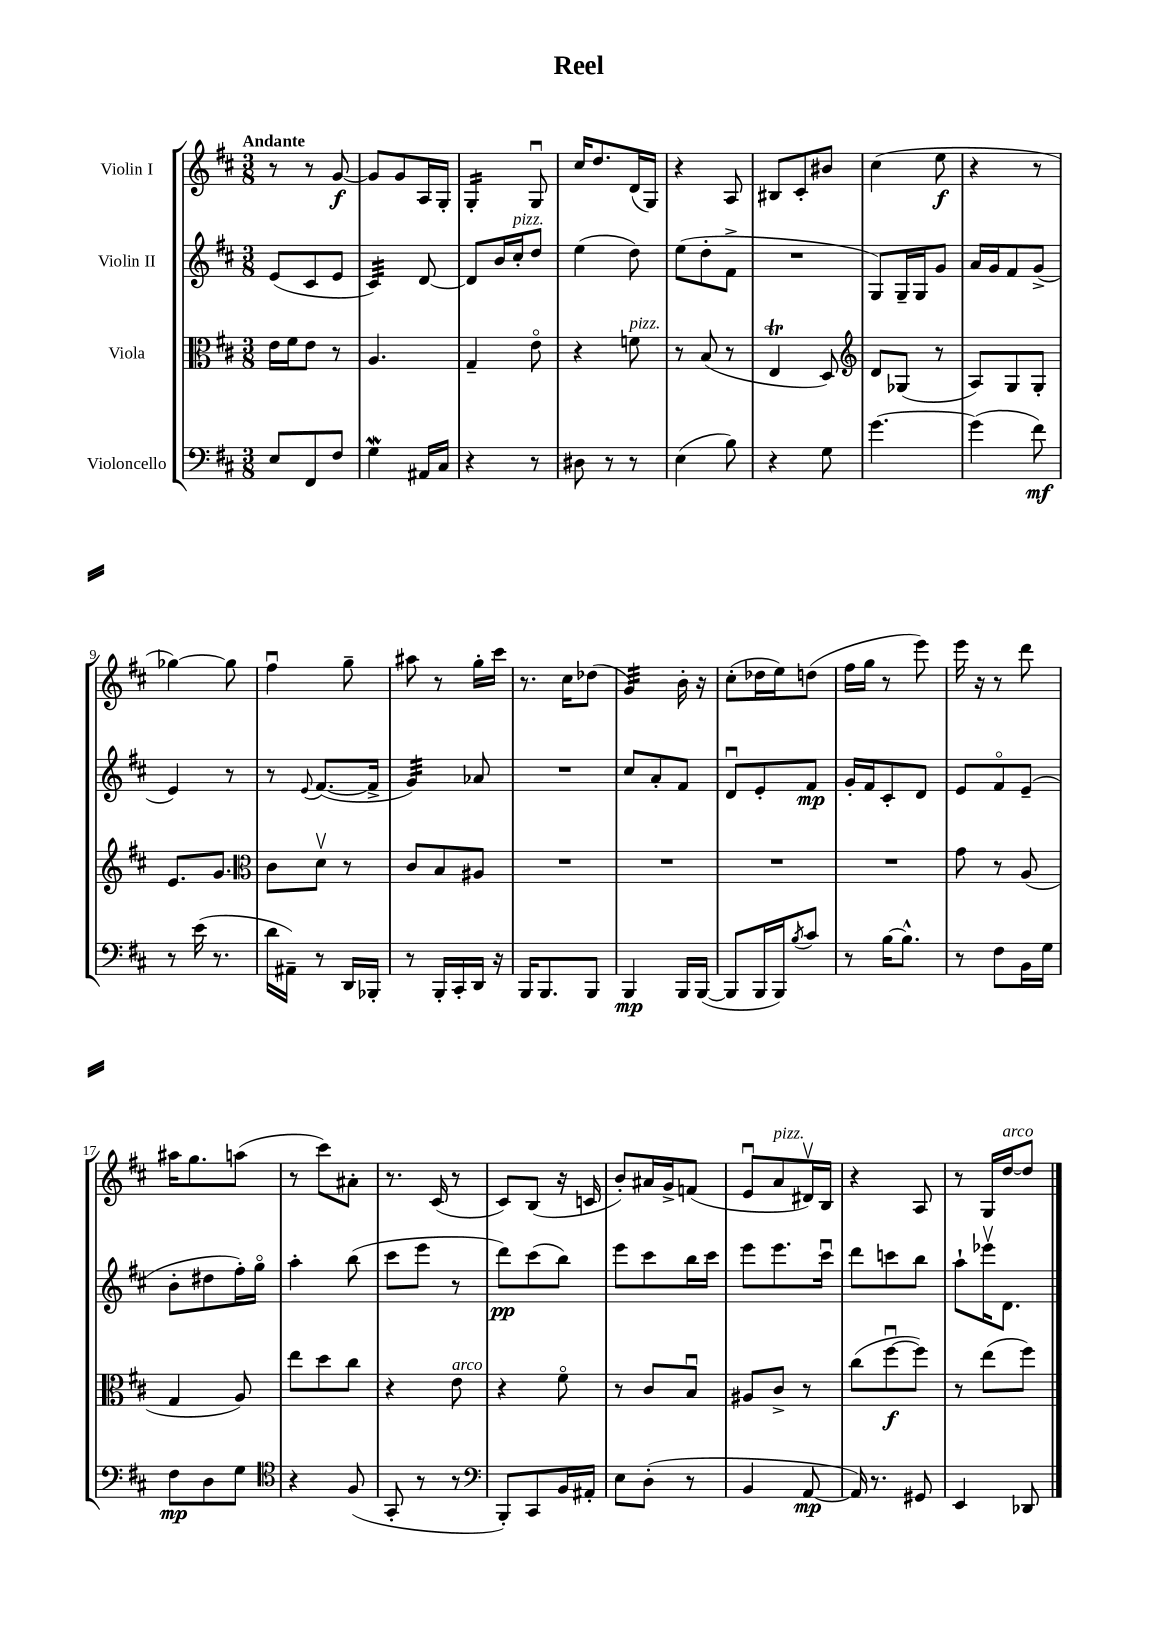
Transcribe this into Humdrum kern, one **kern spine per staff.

**kern	**kern	**kern	**kern
*staff4	*staff3	*staff2	*staff1
*clefF4	*clefC3	*clefG2	*clefG2
*k[f#c#]	*k[f#c#]	*k[f#c#]	*k[f#c#]
*M3/8	*M3/8	*M3/8	*M3/8
8E	16e	(8e	8r
.	16f#	.	.
8FF#	8e	8c#	8r
8F#	8r	8e	[8g
=	=	=	=
4G	4.A	4c#)	8g]
.	.	.	8g
16AA#	.	[8d	16A
16C#	.	.	16G'
=	=	=	=
4r	4G~	8d]	4G'
.	.	16b	.
.	.	16cc#'	.
8r	8eo	8dd	8Gu
=	=	=	=
8D#	4r	(4ee	16cc#
.	.	.	8.dd
8r	.	.	.
8r	8f	8dd)	(16d
.	.	.	16G)
=	=	=	=
(4E	8r	(8ee	4r
.	(8B	8dd'	.
8B)	8r	8f#^	8A
=	=	=	=
4r	4E	4.r	8B#
.	.	.	8c#'
8G	8D)	.	8b#
=	=	=	=
*	*clefG2	*	*
[4.g	8d	8G)	(4cc#
.	(8G-	16G~	.
.	.	16G	.
.	8r	8g	8ee
=	=	=	=
(4g]	8A)	16a	4r
.	.	16g	.
.	8G	8f#	.
8f#)	8G'	(8g^	8r
=	=	=	=
8r	8.e	4e)	[4gg-)
(16e	.	.	.
8.r	8.g	.	.
.	.	8r	8gg-]
=	=	=	=
*	*clefC3	*	*
16d	8c#	8r	4ff#u
16AA#~)	.	.	.
.	.	8qqe	.
8r	8dv	([8.f#	.
16DD	8r	.	8gg~
16BBB-'	.	16f#^]	.
=	=	=	=
8r	8c#	4g)	8aa#
16BBB'	8B	.	8r
16CC#'	.	.	.
16DD	8A#	8a-	16gg'
16r	.	.	16ccc#
=	=	=	=
16BBB	4.r	4.r	8.r
8.BBB	.	.	.
.	.	.	16cc#
8BBB	.	.	(8dd-
=	=	=	=
4BBB	4.r	8cc#	4g)
.	.	8a'	.
16BBB	.	8f#	16b'
([16BBB	.	.	16r
=	=	=	=
8BBB]	4.r	8du	(8cc#'
16BBB	.	8e'	16dd-
16BBB)	.	.	16ee)
8qB	.	.	.
8c#	.	8f#	(8dd
=	=	=	=
8r	4.r	16g'	16ff#
.	.	16f#	16gg
[16B	.	8c#'	8r
8.B^^]	.	.	.
.	.	8d	8eee)
=	=	=	=
8r	8g	8e	16eee
.	.	.	16r
8F#	8r	8f#o	8r
16BB	(8A	(8e~	8ddd
16G	.	.	.
=	=	=	=
8F#	4G	8b'	16aa#
.	.	.	8.gg
8D	.	8dd#	.
8G	8A)	16ff#')	(8aa
.	.	16ggo	.
=	=	=	=
*clefC4	*	*	*
4r	8ee	4aa'	8r
.	8dd	.	8ccc#)
(8F#	8cc#	(8bb	8a#'
=	=	=	=
8GG'	4r	8ccc#	8.r
8r	.	8eee	.
.	.	.	(16c#
8r	8e	8r	8r
=	=	=	=
*clefF4	*	*	*
8BBB')	4r	8ddd)	8c#)
8CC#	.	(8ccc#	(8B
16BB	8f#o	8bb)	16r
16AA#'	.	.	16c
=	=	=	=
8E	8r	8eee	8b')
(8D'	8c#	8ccc#	16a#
.	.	.	16g^
8r	8Bu	16bb	(8f
.	.	16ccc#	.
=	=	=	=
4BB	8A#	8eee	8eu
.	8c#^	8.eee	8a
[8AA	8r	.	16d#v)
.	.	16ccc#u	16B
=	=	=	=
16AA])	(8cc#	8ddd	4r
8.r	.	.	.
.	[8ff#u	8ccc	.
8GG#	8ff#])	8bb	8A
=	=	=	=
4EE	8r	8aa`	8r
.	(8ee	16eee-v	16G
.	.	8.d	[16dd
8DD-	8ff#)	.	8dd]
==	==	==	==
*-	*-	*-	*-
